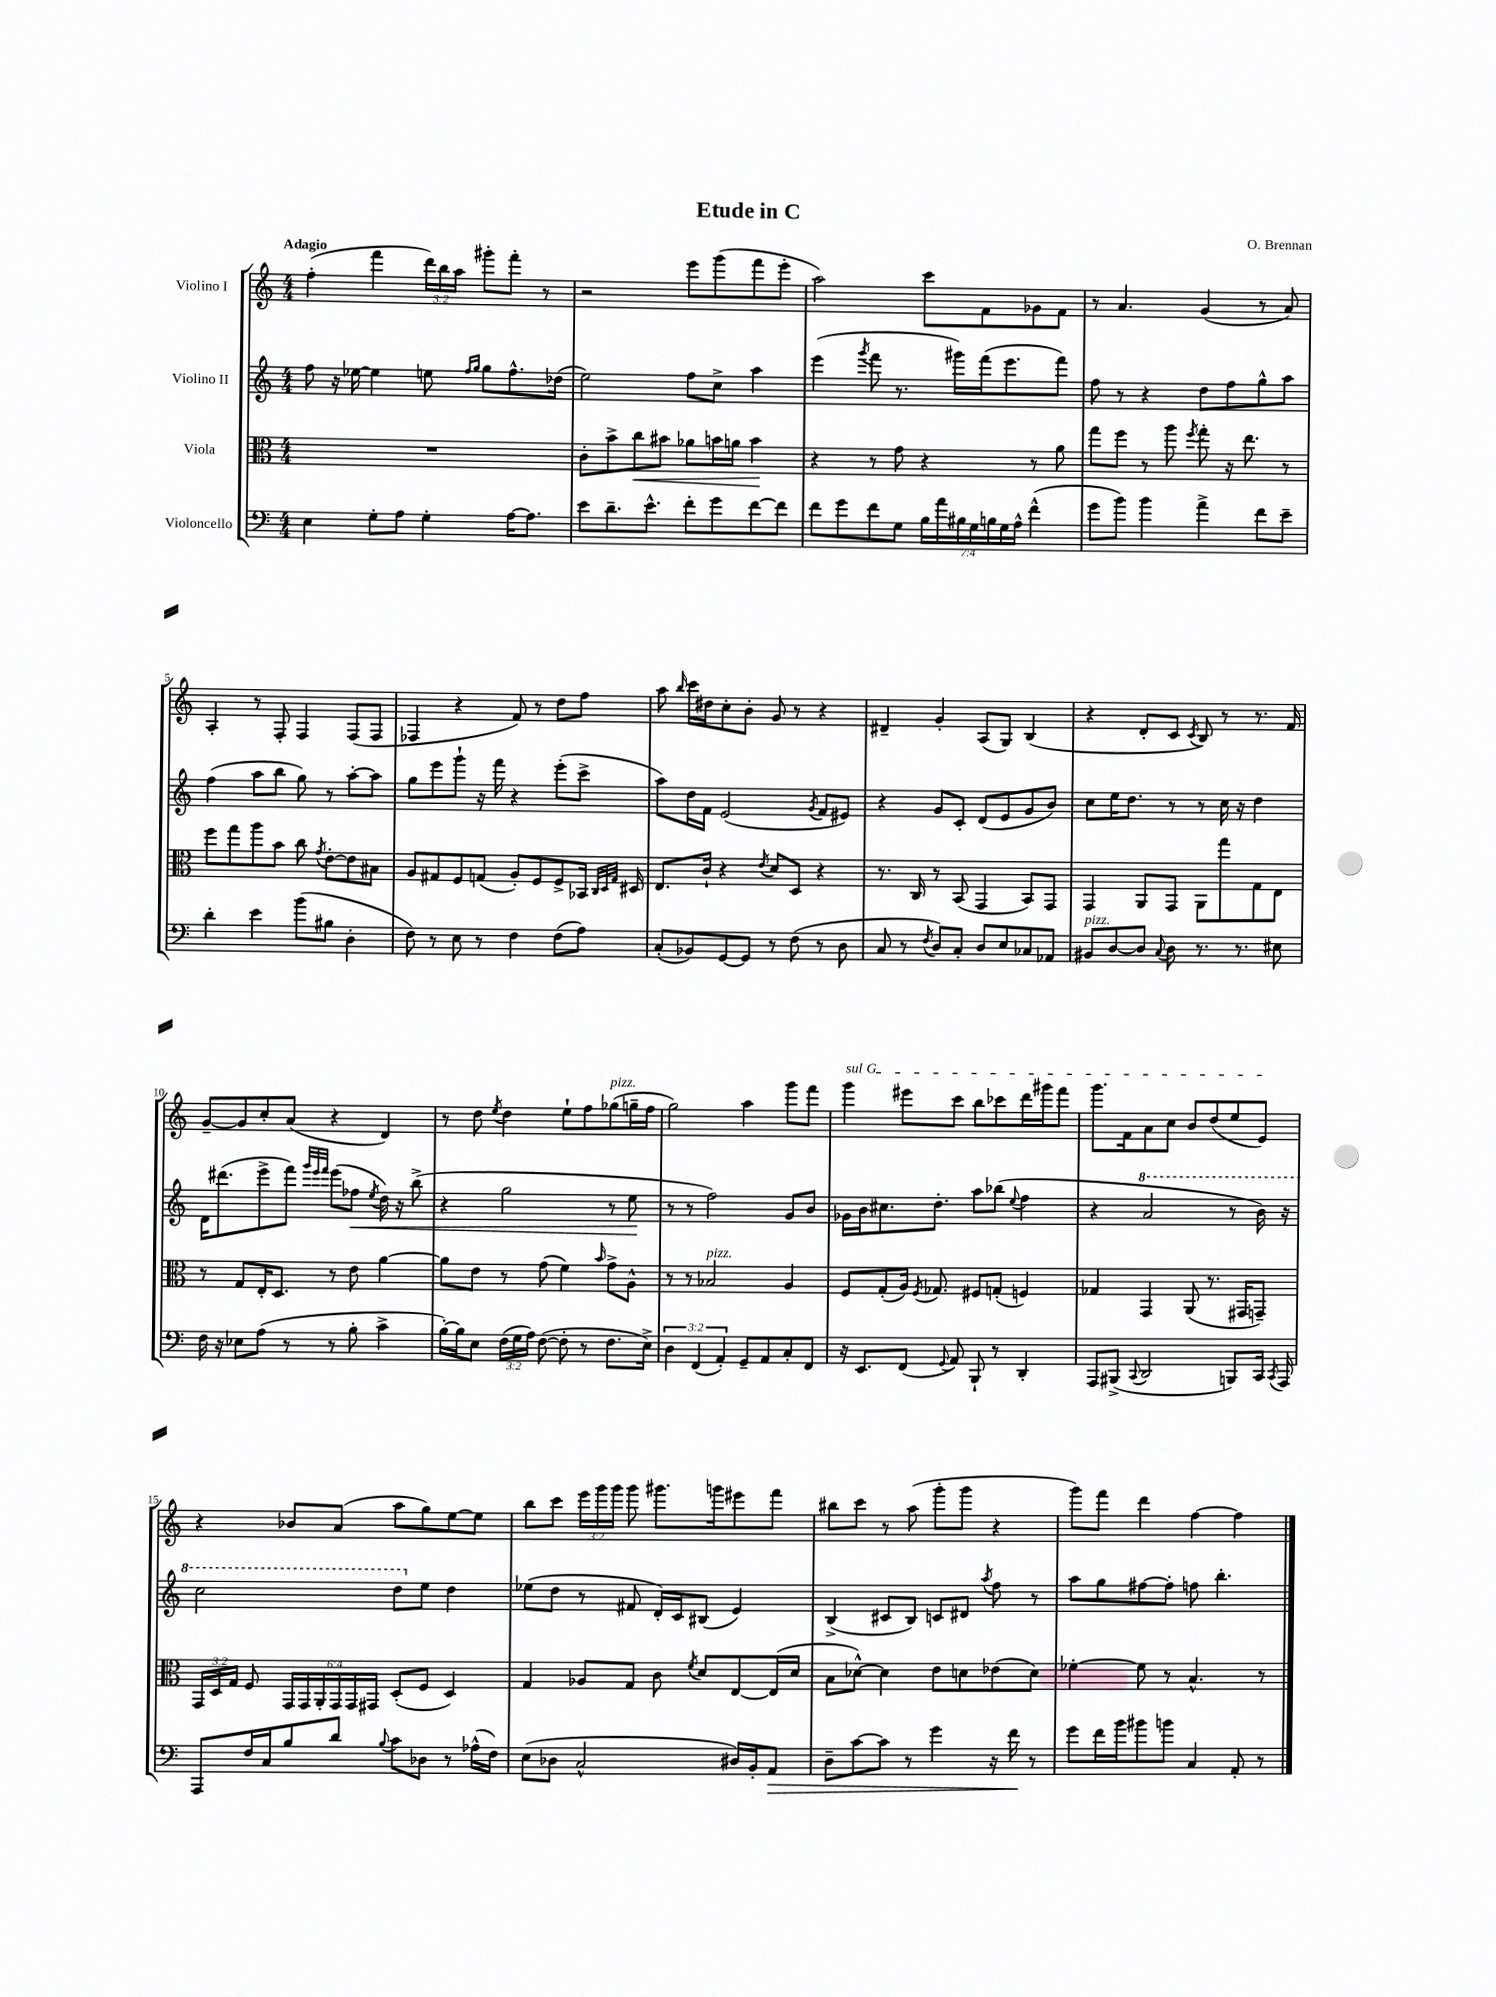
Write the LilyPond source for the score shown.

\header { title = "Etude in C" composer = "O. Brennan" }
<<
\new StaffGroup <<
\new Staff = "s0" \with { instrumentName = "Violino I" } {
    \clef treble \key c \major \numericTimeSignature \time 4/4 \override Staff.TupletNumber.text = #tuplet-number::calc-fraction-text \tempo "Adagio"
    \autoBeamOff f''4-.( f'''4 \tuplet 3/2 { d'''16[) b''16 a''16] } gis'''8[-. f'''8]-. r8 |
    r2 e'''8[ g'''8( f'''8 e'''8]-. |
    a''2) c'''8[ f'8 ges'8 f'8] |
    r8 a'4. g'4( r8 a'8) |
    a4-. r8 f8-. f4 f8[( f8] |
    fes4 r4 f'8) r8 d''8[ f''8] |
    a''8 \grace { b''16 } c'''16[ dis''16 c''8-. b'8]-. g'8 r8 r4 |
    dis'4-- g'4-. a8[( g8]) b4( |
    r4 d'8[-. c'8] \acciaccatura { c'8 } b8) r8 r8. f'16 |
    g'8[~-- g'8 c''8-. a'8]( r4 d'4) |
    r8 d''8 \acciaccatura { e''8 } d''4 e''8[-! f''8 ges''8^\markup { \italic "pizz." }( g''16-- f''16] |
    g''2) a''4 g'''8[ f'''8] |
    \once \override TextSpanner.bound-details.left.text = \markup { \italic "sul G" } g'''4\startTextSpan eis'''8[ c'''8] b''8[ ces'''8 d'''16 gis'''16 f'''8] |
    g'''8.[ f'16 a'8 c''8] b'8[ d''8( e''8 e'8]\stopTextSpan) |
    r4 bes'8[ a'8]( a''8[ g''8) e''8~ e''8] |
    b''8[ c'''8] \tuplet 3/2 { e'''16[ g'''16 g'''16] } g'''8 gis'''8.[ g'''16 eis'''8 f'''8] |
    bis''8[ c'''8] r8 a''8( g'''8[-. g'''8] r4 |
    g'''8[) f'''8] d'''4 f''4~ f''4 \bar "|." |
}
\new Staff = "s1" \with { instrumentName = "Violino II" } {
    \clef treble \key c \major \numericTimeSignature \time 4/4
    \autoBeamOff f''8 r16 ees''16~ ees''4 e''8 \grace { f''16[ g''16] } g''8[ f''8.-^ des''16]( |
    e''2) f''8[ c''8]-> a''4 |
    e'''4( \acciaccatura { g'''8 } f'''8 r8. gis'''16[) f'''16( e'''8. f'''8]) |
    f''8 r8 r4 d''8[ f''8 g''8-^ a''8] |
    f''4( a''8[ b''8] g''8) r8 a''8[~-. a''8] |
    g''8[ e'''8 g'''8]-! r16 f'''16 r4 e'''8[-.( c'''8]-> |
    a''8[) d''16 f'16] e'2( \acciaccatura { g'8 } f'8[ eis'8]) |
    r4 g'8[ c'8]-. d'8[( e'8 g'8 b'8]) |
    c''8[ e''16 d''8.] r8 r8 c''16 r16 d''4 |
    d'16[ dis'''8.( e'''8-> f'''8]) \grace { g'''32[ e'''32 f'''32] } e'''8[( fes''8]\< \acciaccatura { e''8 } d''16) r16 b''8->( |
    r4 g''2 r8 e''8\! |
    r8 r8 f''2) g'8[ b'8] |
    ges'16[ b'16 cis''8. d''8.]-. a''8[ bes''8]( \appoggiatura { e''8 } f''4 |
    r4 \ottava #1 a''2 r8 b''16) r16 |
    c'''2 d'''8[ \ottava #0 e''8] d''4 |
    ees''8[( d''8] r8 fis'8 d'16[-.) c'16 bis8]( e'4) |
    b4->( cis'8[ b8]) c'8[ dis'8] \acciaccatura { a''8 } f''8 r8 |
    a''8[ g''8 fis''8~ fis''8]-. f''8 b''4.-. \bar "|." |
}
\new Staff = "s2" \with { instrumentName = "Viola" } {
    \clef alto \key c \major \numericTimeSignature \time 4/4 \override Staff.TupletNumber.text = #tuplet-number::calc-fraction-text
    \autoBeamOff R1 |
    c'8[-. b'8-> c''8\< bis'8] aes'8[ b'16 a'16] b'4\! |
    r4 r8 g'8 r4 r8 a'8 |
    g''8[ f''8] r8 a''8 \acciaccatura { f''8 } g''8-. r16 e''8. r8 |
    f''8[ g''8 a''8 b'8] c''8 \acciaccatura { g'8 } e'8[~-. e'8 bis8] |
    a8[ gis8 f8 g8]( a8[-.) f8 f8-> bes,16] \grace { c32[ d32 g32] } dis16 |
    e8.[ c'16]-! r4 \acciaccatura { e'8 } d'8[ d8] r4 |
    r8. c16 r8 b,8( g,4 b,8[) g,8] |
    g,4 a,8[ g,8] a,8[ g''8 g8 e8] |
    r8 g8[ e16-. d8.] r8 e'8 a'4~ |
    a'8[ e'8] r8 g'8( f'4) \grace { b'16 } g'8[-> a8]-^ |
    r8 r8 bes2^\markup { \italic "pizz." } a4 |
    f8[ g8-.( a16]) \acciaccatura { f8 } ges8. fis8[ g8]-.( f4) |
    ges4 g,4 a,8( r8. gis,16[ g,8]--) |
    \tuplet 3/2 { g,16[ d16 g16] } f8 \tuplet 6/4 { g,16[ g,16 a,16-. g,16 g,16 gis,16] } d8[-.( f8] d4) |
    g4 aes8[ g8] c'8 \acciaccatura { f'8 } d'8[ e8~ e16( d'16] |
    b8[ des'8]~-^) des'4 e'8[ d'8 ees'8( d'8]) |
    fes'4~-. fes'8 r8 b4.-^ r8 \bar "|." |
}
\new Staff = "s3" \with { instrumentName = "Violoncello" } {
    \clef bass \key c \major \numericTimeSignature \time 4/4 \override Staff.TupletNumber.text = #tuplet-number::calc-fraction-text
    \autoBeamOff e4 g8[-. a8] g4-. a16[~ a8.] |
    e'8[ d'8.-- e'8.]-^ f'8[-. g'8 f'8~ f'8] |
    f'8[ g'8 f'8 g8] \tuplet 7/4 { b16[ a'16 bis16 g16 b16 g16 a16]-^ } f'4-^( |
    g'8[ b'8]) b'4 a'4-> f'8[ e'8]-- |
    d'4-. e'4 b'8[( bis8] d4-. |
    f8) r8 e8 r8 f4 f8[( a8]) |
    c8[-.( bes,8) g,8~ g,8] r8 f8( r8 d8 |
    c8 r8 \acciaccatura { f8 } d8[) c8]-. d8[ e8 ces8 aes,8] |
    bis,8[^\markup { \italic "pizz." } d8~ d8] \appoggiatura { c8 } d8 r8. r8. eis8 |
    f16 r16 ees8[ a8]( r8 r8 b8-. c'4-> |
    b16[~-.) b16 e8] \tuplet 3/2 { f16[( g16 a16]) } f8~( f8-. r8 f8.[ e16]->) |
    \tuplet 3/2 { d4 f,4( a,4-.) } g,8[-- a,8 c8-. f,8] |
    r16 e,8.[ f,8]( \appoggiatura { g,8 } a,8) b,,8-! r8 d,4-. |
    a,,8[ bis,,8]->( \appoggiatura { c,8 } d,2 b,,8[) c,16] \acciaccatura { c,8 } a,,16 |
    a,,8[ f16 c16 b8 d'8] \appoggiatura { b8 } c'8[ des8] r8 aes16[-^( f16]) |
    e8[( des8] c2-^ dis16[) b,16-. a,8]\> |
    d8[-- c'8~ c'8] r8 g'4 r16 f'16\! r8 |
    g'8[ f'16 b'16 bis'8 b'8] c4 a,8-. r8 \bar "|." |
}
>>
>>
